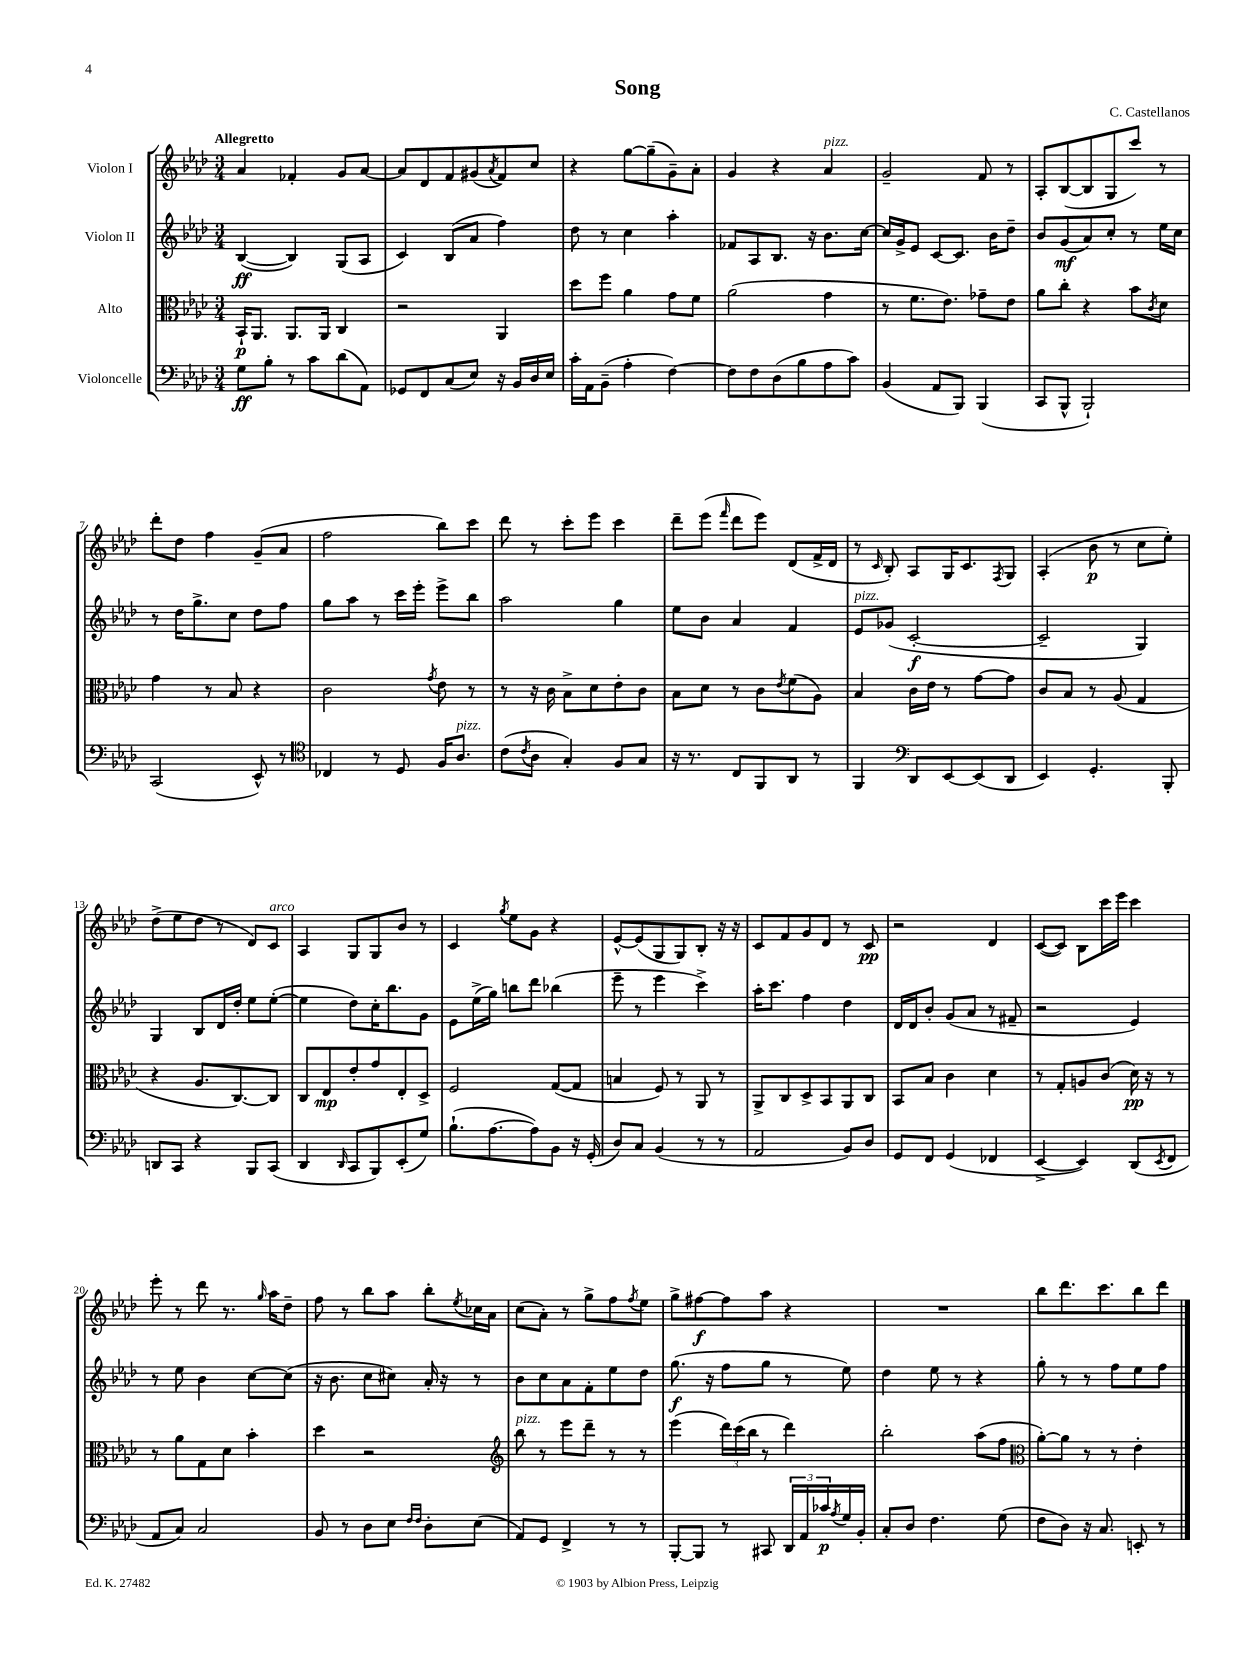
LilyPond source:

\header { title = "Song" composer = "C. Castellanos" }
<<
\new StaffGroup <<
\new Staff = "s0" \with { instrumentName = "Violon I" } {
    \clef treble \key aes \major \numericTimeSignature \time 3/4 \tempo "Allegretto"
    aes'4 fes'4-. g'8 aes'8~ |
    aes'8 des'8 f'8 gis'8( \acciaccatura { aes'8 } f'8) c''8 |
    r4 g''8~ g''8--( g'8--) aes'8-. |
    g'4 r4 aes'4^\markup { \italic "pizz." } |
    g'2-- f'8 r8 |
    aes8-. bes8~( bes8 g8 c'''8) r8 |
    des'''8-. des''8 f''4 g'8--( aes'8 |
    f''2 bes''8) c'''8 |
    des'''8 r8 c'''8-. ees'''8 c'''4 |
    des'''8-- ees'''8( \grace { f'''16 } des'''8 ees'''8) des'8( f'16-> des'16 |
    r8 \grace { c'16 } bes8-.) aes8 g16 c'8. \acciaccatura { f8 } g8 |
    aes4-.( bes'8\p r8 c''8 ees''8-.) |
    des''8->( ees''8 des''8 r8 des'8) c'8^\markup { \italic "arco" } |
    aes4 g8 g8 bes'8 r8 |
    c'4 \acciaccatura { g''8 } ees''8 g'8 r4 |
    ees'8~-^ ees'8( g8 g8) bes8-. r16 r16 |
    c'8 f'8 g'8 des'8 r8 c'8\pp |
    r2 des'4 |
    c'8~( c'8) bes8 c'''16 ees'''16 c'''4 |
    ees'''8-. r8 des'''8 r8. \grace { g''16 } aes''16 des''8-- |
    f''8 r8 bes''8 aes''8 bes''8-. \acciaccatura { ees''8 } ces''16 aes'16 |
    c''8( aes'8-.) r8 g''8-> f''8 \acciaccatura { f''8 } ees''8 |
    g''8-> fis''8~\f fis''8 aes''8 r4 |
    R2. |
    bes''8 des'''8. c'''8. bes''8 des'''8 \bar "|." |
}
\new Staff = "s1" \with { instrumentName = "Violon II" } {
    \clef treble \key aes \major \numericTimeSignature \time 3/4
    bes4~\ff( bes4) g8( aes8 |
    c'4) bes8( aes'8 f''4) |
    des''8 r8 c''4 aes''4-. |
    fes'8 aes8 bes8. r16 bes'8. c''16~ |
    c''16 g'16-> ees'8 c'8~ c'8. bes'16 des''8-- |
    bes'8 g'8\mf( aes'8) c''8-. r8 ees''16 c''16 |
    r8 des''16 g''8.-> c''8 des''8 f''8 |
    g''8 aes''8 r8 c'''16 ees'''16-. ees'''8-> bes''8 |
    aes''2 g''4 |
    ees''8 bes'8 aes'4 f'4 |
    ees'8^\markup { \italic "pizz." } ges'8( c'2~-.\f |
    c'2-- g4) |
    g4 bes8 des'16 des''16-. ees''8 ees''8~-.( |
    ees''4 des''8) c''16-. bes''8. g'8 |
    ees'8 ees''16->( g''16) b''8 des'''8 bes''4( |
    ees'''8-- r8 ees'''4 c'''4->) |
    aes''16-. c'''8. f''4 des''4 |
    des'16 des'16 bes'8-. g'8( aes'8 r8 fis'8-- |
    r2 ees'4) |
    r8 ees''8 bes'4 c''8~ c''8( |
    r16 bes'8. c''8 cis''8) aes'16-. r16 r8 |
    bes'8 c''8 aes'8 f'8-. ees''8 des''8 |
    g''8.\f( r16 f''8 g''8 r8 ees''8) |
    des''4 ees''8 r8 r4 |
    g''8-. r8 r8 f''8 ees''8 f''8 \bar "|." |
}
\new Staff = "s2" \with { instrumentName = "Alto" } {
    \clef alto \key aes \major \numericTimeSignature \time 3/4
    bes,16-!\p aes,8. aes,8. aes,16 c4 |
    r2 aes,4 |
    des''8 f''8 aes'4 g'8 f'8 |
    aes'2( g'4 |
    r8 f'8. ees'8.) ges'8-- ees'8 |
    aes'8 c''8-. r4 bes'8 \acciaccatura { c'8 } des'8 |
    g'4 r8 bes8 r4 |
    c'2 \acciaccatura { g'8 } ees'8 r8 |
    r8 r16 c'16 bes8-> des'8 ees'8-. c'8 |
    bes8 des'8 r8 c'8 \acciaccatura { ees'8 } f'8( aes8) |
    bes4 c'16 ees'16 r8 g'8~ g'8 |
    c'8 bes8 r8 aes8( g4 |
    r4 aes8. c8.~) c8 |
    c8 ees8\mp ees'8-. g'8 ees8-. des8-> |
    f2 g8~( g8 |
    b4 f8) r8 aes,8 r8 |
    aes,8-> c8 des8-> bes,8 aes,8 c8 |
    bes,8 bes8 c'4 des'4 |
    r8 g8-. a8 c'8( des'16\pp) r16 r8 |
    r8 aes'8 g8 des'8 bes'4-. |
    des''4 r2 |
    \clef treble bes''8^\markup { \italic "pizz." } r8 ees'''8 des'''8-- r8 r8 |
    ees'''4( \tuplet 3/2 { des'''16) c'''16( bes''16 } r8 des'''4) |
    bes''2-. aes''8( f''8 |
    \clef alto aes'8~-.) aes'8 r8 r8 ees'4-. \bar "|." |
}
\new Staff = "s3" \with { instrumentName = "Violoncelle" } {
    \clef bass \key aes \major \numericTimeSignature \time 3/4
    g8\ff bes8-. r8 c'8 des'8( aes,8) |
    ges,8 f,8 c8( ees8) r16 bes,16 des16 ees16 |
    c'16-. aes,16 bes,8--( aes4-. f4~) |
    f8 f8 des8( bes8 aes8 c'8) |
    bes,4( aes,8 bes,,8) bes,,4( |
    c,8 bes,,8-^ bes,,2-!) |
    c,2( ees,8-^) r8 |
    \clef tenor ces4 r8 des8 f16 aes8.^\markup { \italic "pizz." } |
    c'8( \acciaccatura { c'8 } aes8 g4-.) f8 g8 |
    r16 r8. c8 f,8 aes,8 r8 |
    f,4 \clef bass des,8 ees,8~ ees,8( des,8 |
    ees,4) g,4.-. bes,,8-. |
    d,8 c,8 r4 bes,,8 c,8( |
    des,4 \grace { des,16 } c,8 bes,,8) ees,8-.( g8) |
    bes8.-!( aes8.~ aes8) bes,8 r16 g,16-.( |
    des8) c8 bes,4( r8 r8 |
    aes,2 bes,8) des8 |
    g,8 f,8 g,4( fes,4 |
    ees,4~-> ees,4) des,8( \acciaccatura { ees,8 } f,8 |
    aes,8 c8) c2 |
    bes,8 r8 des8 ees8 \grace { f16 f16 } des8-. ees8( |
    aes,8) g,8 f,4-> r8 r8 |
    bes,,8~-. bes,,8 r8 cis,8 \tuplet 3/2 { des,16 aes,16 ces'16\p } \acciaccatura { aes8 } g16 bes,16-. |
    c8-. des8 f4. g8( |
    f8 des8) r16 c8. e,8-. r8 \bar "|." |
}
>>
>>
